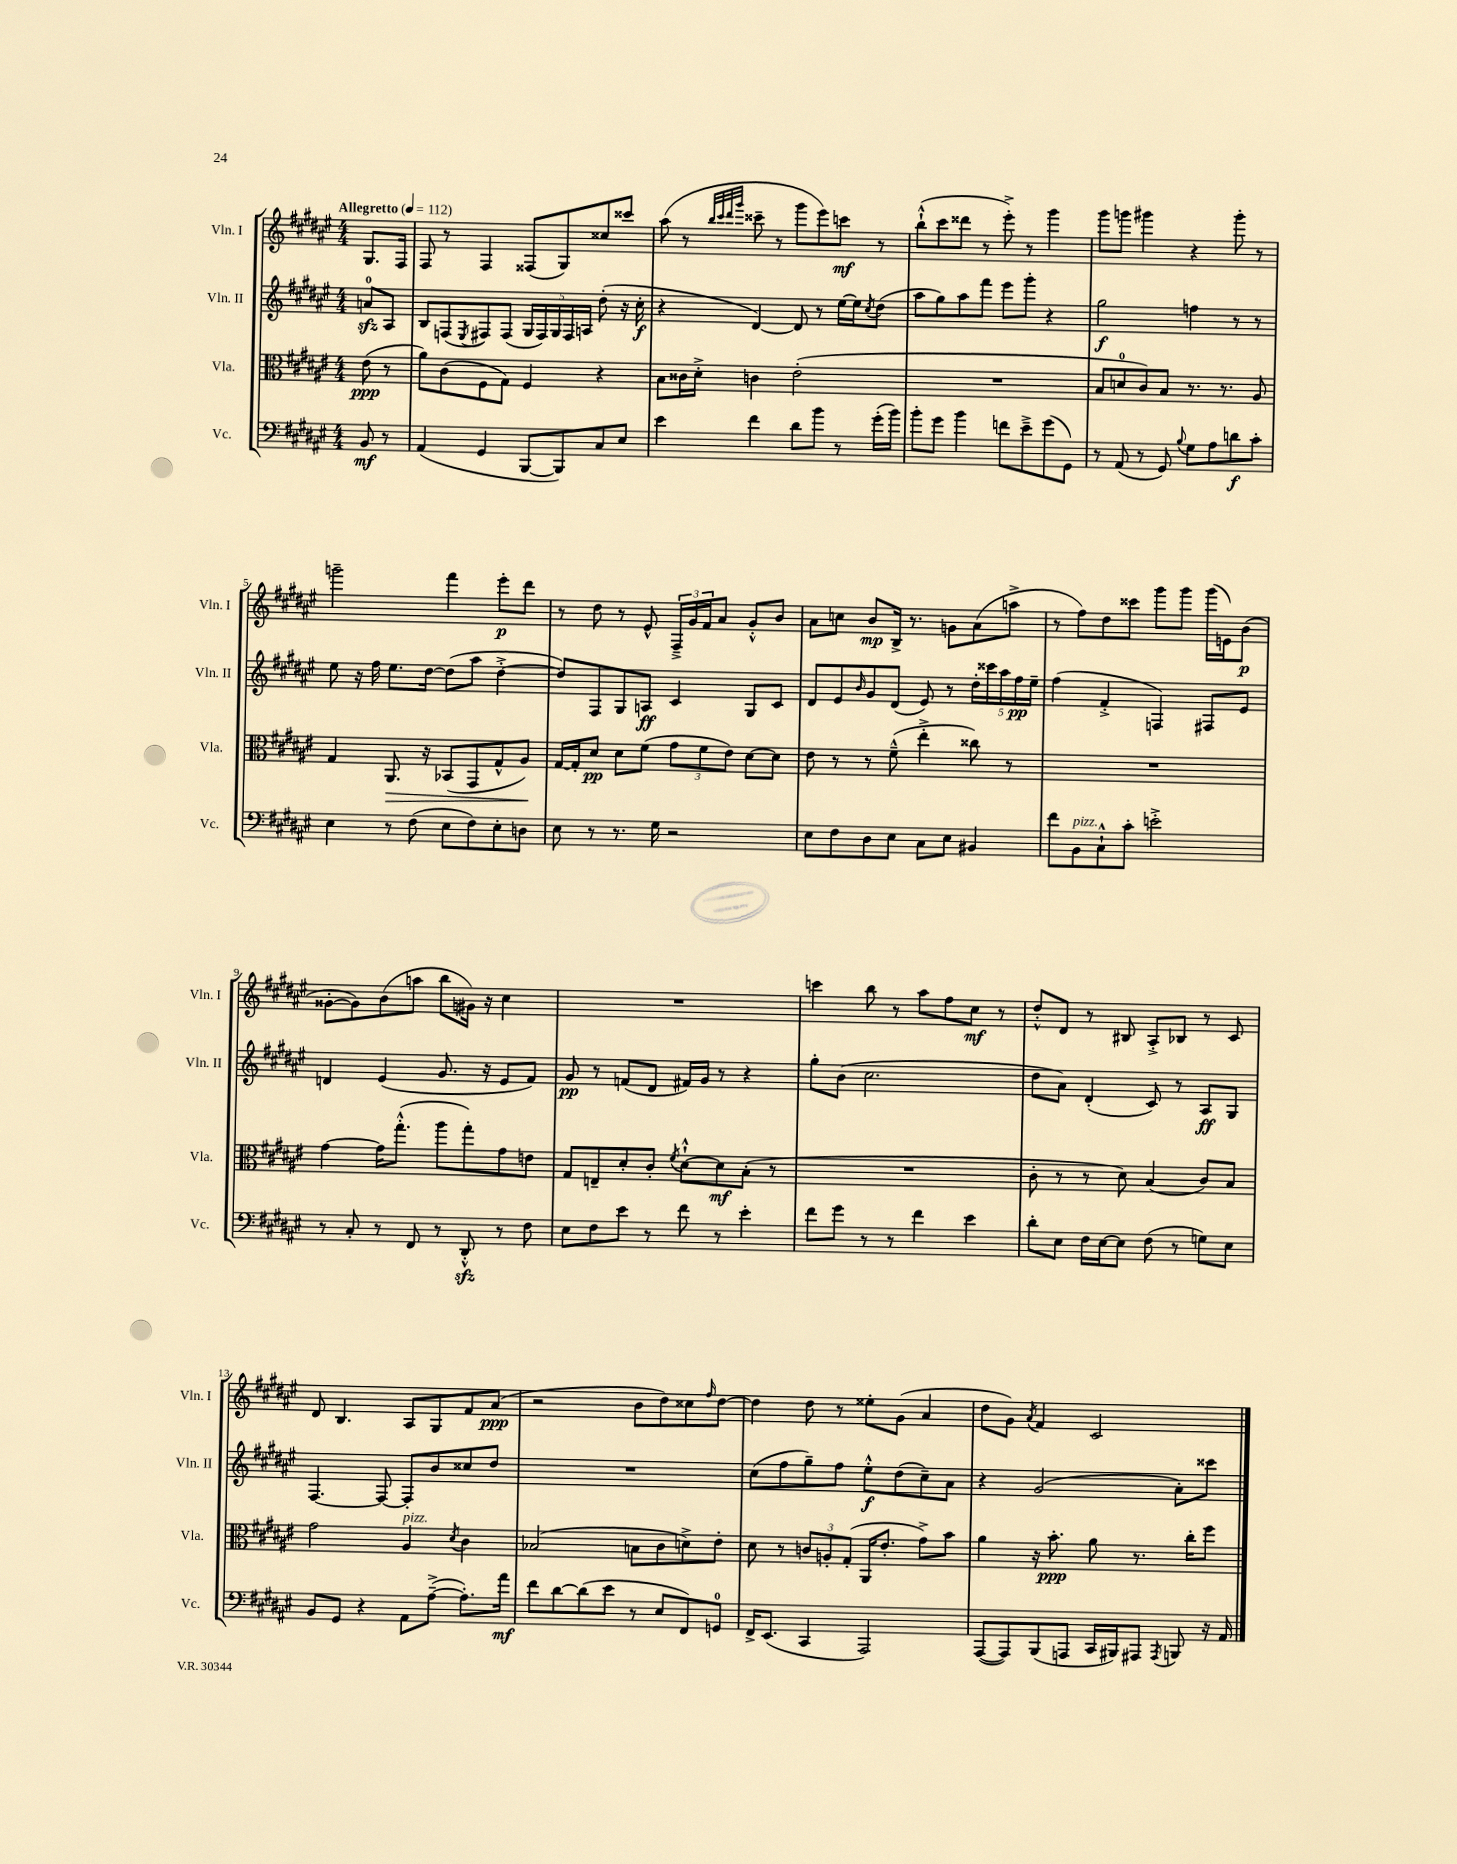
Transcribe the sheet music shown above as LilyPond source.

<<
\new StaffGroup <<
\new Staff = "s0" \with { instrumentName = "Vln. I" shortInstrumentName = "Vln. I" } {
    \clef treble \key fis \major \numericTimeSignature \time 4/4 \partial 4 \tempo "Allegretto" 4 = 112
    gis8. fis16 |
    fis8 r8 fis4 fisis8( gis8) cisis''8 cisis'''8 |
    ais''8( r8 \grace { b''32 cis'''32 dis'''32 gis'''32 } cisis'''8-- r8 gis'''8 eis'''8) c'''8\mf r8 |
    b''8-!-^( cis'''8 disis'''8 r8 eis'''8-.->) r8 gis'''4 |
    gis'''8 g'''8 gis'''4 r4 gis'''8-. r8 |
    g'''2-- fis'''4 eis'''8-.\p dis'''8 |
    r8 dis''8 r8 eis'8-^ \tuplet 3/2 { fis16---> gis'16 fis'16 } ais'8 gis'8-.-^ b'8 |
    ais'8 c''8 b'8\mp b16-> r8. g'8 ais'8( a''8-> |
    r8 fis''8) dis''8 cisis'''8 gis'''8 gis'''8 gis'''16( e'16) b'8\p( |
    gisis'8~-. gisis'8) b'8( a''8 b''8 gis'16) r16 cis''4 |
    R1 |
    c'''4 b''8 r8 ais''8 fis''8 cis''8\mf r8 |
    dis''8-.-^ dis'8 r8 bis8 ais8-.-> bes8 r8 cis'8 |
    dis'8 b4. ais8 gis8 fis'8 ais'8\ppp( |
    r2 b'8 dis''8) cisis''8 \grace { fis''16 } dis''8~ |
    dis''4 dis''8 r8 eisis''8-. gis'8( ais'4 |
    dis''8 gis'8) \acciaccatura { ais'8 } fis'4 cis'2 \bar "|." |
}
\new Staff = "s1" \with { instrumentName = "Vln. II" shortInstrumentName = "Vln. II" } {
    \clef treble \key fis \major \numericTimeSignature \time 4/4 \partial 4
    a'8-0\sfz ais8 |
    b8 f8( \acciaccatura { eis8 } fis8) fis8( \tuplet 5/4 { gis16 fis16) gis16 fis16 a16 } dis''8-.( r16 cis''16-.\f |
    r4 dis'4~) dis'8 r8 eis''16~ eis''16 \acciaccatura { cis''8 } dis''8( |
    ais''8 gis''8) ais''8 fis'''8 eis'''8 gis'''8-. r4 |
    gis''2\f f''4 r8 r8 |
    eis''8 r16 fis''16 eis''8. dis''16~ dis''8( ais''8 dis''4~-.-> |
    dis''8) fis8 gis8 a8\ff cis'4 gis8 cis'8 |
    dis'8 eis'8 \grace { b'16 } gis'8 dis'8( eis'8) r8 \tuplet 5/4 { dis''16-. cisis'''16 ais''16 fis''16\pp eis''16-- } |
    fis''4( fis'4-.-> f4) fis8 eis'8 |
    d'4 eis'4( gis'8. r16 eis'8 fis'8) |
    gis'8\pp r8 f'8( dis'8 fis'16) gis'16 r8 r4 |
    gis''8-. b'8( cis''2. |
    dis''8 ais'8) dis'4-.( cis'8) r8 ais8\ff gis8 |
    fis4.~ fis8~ fis8-. b'8 cisis''8 dis''8 |
    R1 |
    cis''8( fis''8 gis''8--) fis''8 eis''8-.-^\f dis''8( cis''8--) ais'8 |
    r4 gis'2( ais'8-.) cisis'''8 \bar "|." |
}
\new Staff = "s2" \with { instrumentName = "Vla." shortInstrumentName = "Vla." } {
    \clef alto \key fis \major \numericTimeSignature \time 4/4 \partial 4
    eis'8\ppp( r8 |
    ais'8) cis'8( fis8 gis8) fis4 r4 |
    b8 cisis'16 dis'16-.-> c'4 eis'2-.( |
    R1 |
    b8 d'8-0 cis'8) b8 r8. r8. ais8 |
    gis4 ais,8.\> r16 bes,8( gis,8 gis8-^ ais8\!) |
    gis16~ gis16-. dis'8\pp dis'8 fis'8( \tuplet 3/2 { gis'8 fis'8 eis'8) } dis'8~ dis'8 |
    eis'8 r8 r8 fis'8---^( eis''4-.-> cisis''8) r8 |
    R1 |
    gis'4~ gis'16 gis''8.-.-^( ais''8 gis''8-.) gis'8 e'8 |
    gis8 e8-- dis'8-. cis'8-. \acciaccatura { fis'8 } dis'8~-!-^ dis'8\mf b8-.( r8 |
    R1 |
    cis'8-. r8 r8 dis'8) b4( cis'8) b8 |
    gis'2 ais4^\markup { \italic "pizz." } \acciaccatura { dis'8 } cis'4 |
    bes2( b8 cis'8 d'8->) eis'8-. |
    dis'8 r8 \tuplet 3/2 { c'8 a8-. gis8-.( } ais,16 eis'8.-. gis'8->) b'8 |
    ais'4 r16 b'8.-.\ppp ais'8 r8. cis''16-. fis''8 \bar "|." |
}
\new Staff = "s3" \with { instrumentName = "Vc." shortInstrumentName = "Vc." } {
    \clef bass \key fis \major \numericTimeSignature \time 4/4 \partial 4
    b,8\mf r8 |
    ais,4( gis,4 b,,8~ b,,8) cis8 eis8 |
    eis'4 fis'4 dis'8 b'8 r8 gis'16-.( b'16) |
    b'8-. gis'8 b'4 f'8 eis'8---> gis'8( gis,8) |
    r8 ais,8( r8 gis,8) \appoggiatura { b8 } gis8 ais8 d'8\f cis'8-. |
    eis4 r8 fis8( eis8 fis8) eis8-. d8 |
    eis8 r8 r8. gis16 r2 |
    eis8 fis8 dis8 eis8 cis8 eis8 bis,4 |
    fis'8 b,8^\markup { \italic "pizz." } cis8-!-^ cis'8-. e'2-.-> |
    r8 cis8-. r8 fis,8 r8 dis,8-.-^\sfz r8 fis8 |
    eis8 fis8 eis'8 r8 fis'8 r8 eis'4-. |
    fis'8 gis'8 r8 r8 fis'4 eis'4 |
    dis'8-. eis8 fis16 eis16~ eis8 fis8( r8 g8) eis8 |
    b,8 gis,8 r4 ais,8 ais8~--->( ais8.-.) ais'16\mf |
    fis'8 dis'8~ dis'8( eis'8 r8 eis8 fis,8) g,8-0 |
    fis,16-> eis,8.( cis,4 ais,,2) |
    ais,,8~( ais,,8) b,,8( a,,8 cis,16 bis,,16) ais,,8 \acciaccatura { ais,,8 } b,,8 r16 ais,16 \bar "|." |
}
>>
>>
